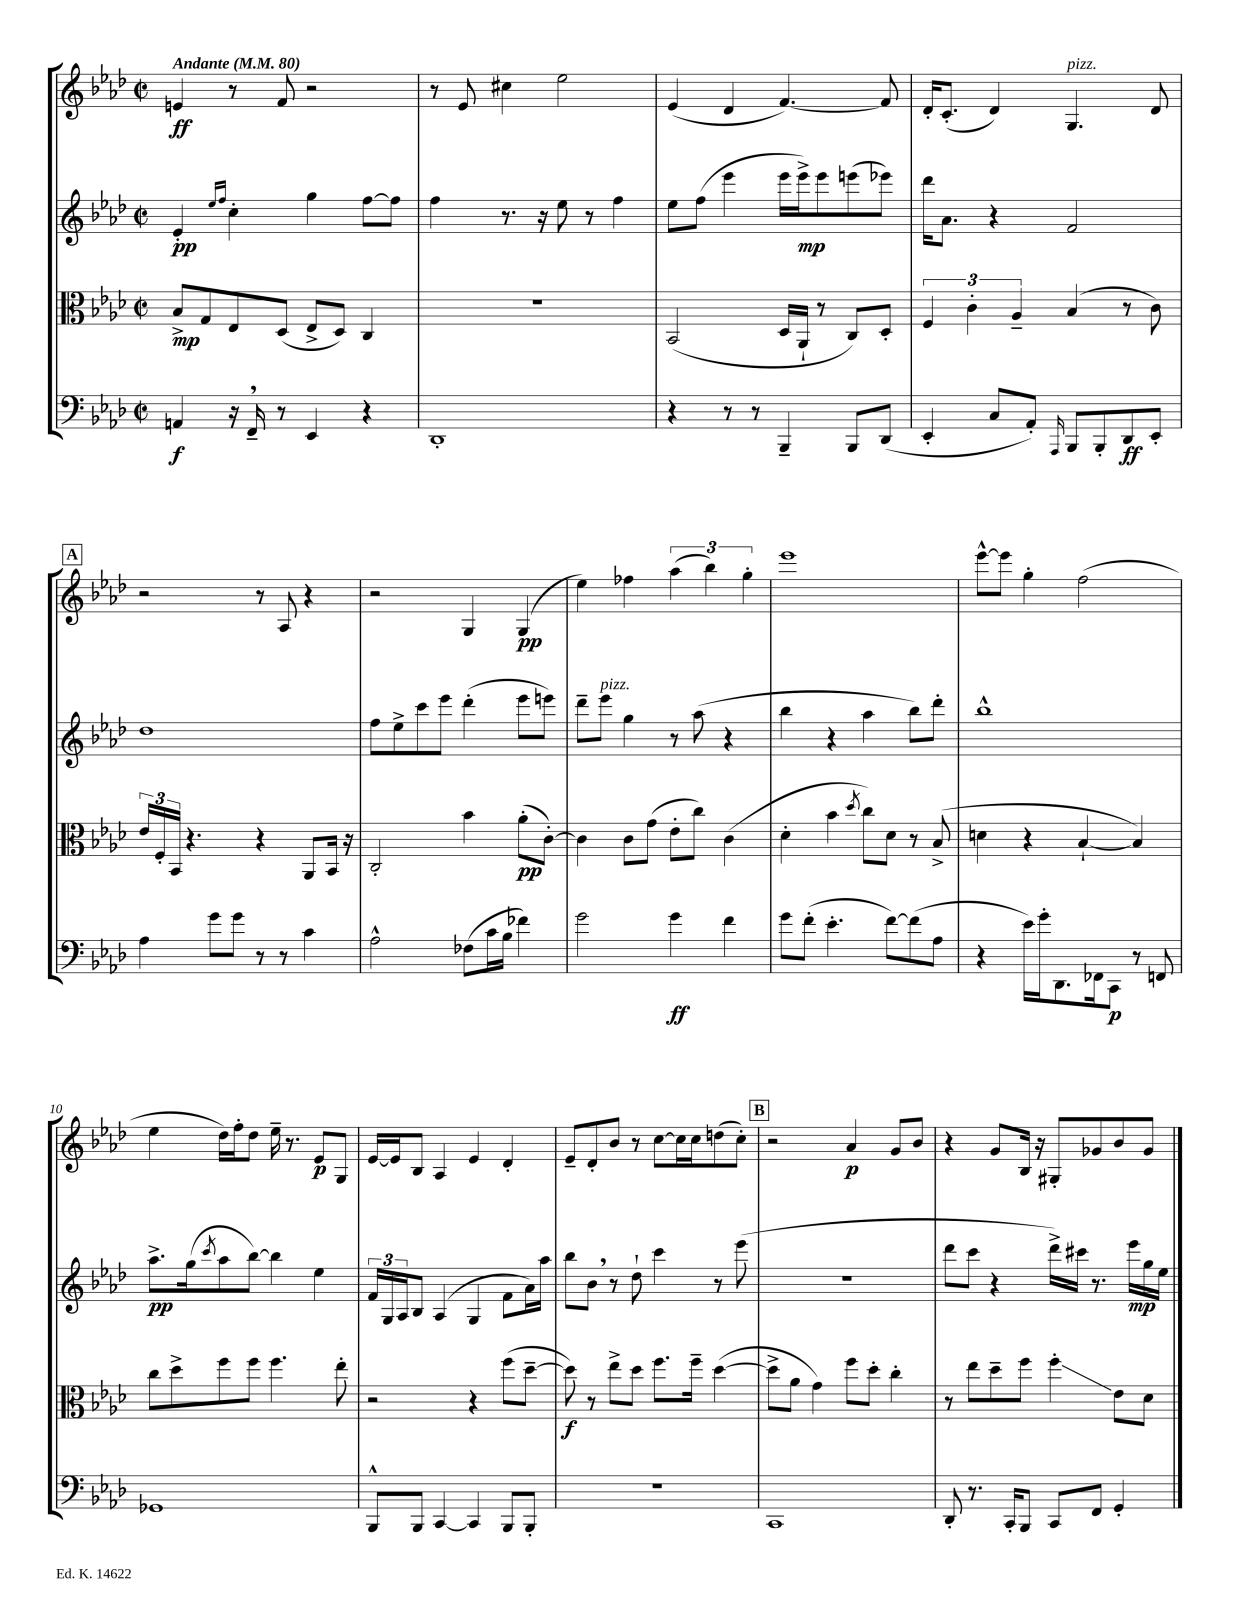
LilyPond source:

<<
\new StaffGroup <<
\new Staff = "s0" {
    \clef treble \key aes \major \defaultTimeSignature \time 2/2 \tempo "Andante" 4 = 80
    e'4\ff r8 f'8 r2 |
    r8 ees'8 cis''4 ees''2 |
    ees'4( des'4 f'4.~) f'8 |
    des'16-. c'8.-.( des'4) g4.^\markup { \italic "pizz." } des'8 |
    \mark \markup { \box "A" } r2 r8 aes8 r4 |
    r2 g4 g4\pp( |
    ees''4) fes''4 \tuplet 3/2 { aes''4( bes''4) g''4-. } |
    ees'''1 |
    ees'''8~-^ ees'''8 g''4-. f''2( |
    ees''4 des''16) f''16-. des''8 ees''16-- r8. ees'8\p g8 |
    ees'16~ ees'16 bes8 aes4 ees'4 des'4-. |
    ees'8-- des'8-. bes'8 r8 c''8~ c''16 c''16 d''8( c''8-.) |
    \mark \markup { \box "B" } r2 aes'4\p g'8 bes'8 |
    r4 g'8 bes16 r16 gis8-. ges'8 bes'8 ges'8 \bar "|." |
}
\new Staff = "s1" {
    \clef treble \key aes \major \defaultTimeSignature \time 2/2
    ees'4-.\pp \grace { ees''16 f''16 } c''4-. g''4 f''8~ f''8 |
    f''4 r8. r16 ees''8 r8 f''4 |
    ees''8 f''8( ees'''4 ees'''16 ees'''16->\mp) ees'''8 e'''8( ees'''8) |
    des'''16 aes'8. r4 f'2 |
    \mark \markup { \box "A" } des''1 |
    f''8 ees''8-> c'''8 ees'''8 des'''4-.( ees'''8 e'''8) |
    des'''8-- ees'''8^\markup { \italic "pizz." } g''4 r8 aes''8( r4 |
    bes''4 r4 aes''4 bes''8) des'''8-. |
    bes''1-^ |
    aes''8.->\pp g''16( \acciaccatura { c'''8 } aes''8 bes''8~) bes''4 ees''4 |
    \tuplet 3/2 { f'16 g16 aes16 } bes8 aes4( g4 f'8 aes'16) aes''16 |
    bes''8 bes'8 \breathe r8 des''8-! c'''4 r8 ees'''8( |
    \mark \markup { \box "B" } r1 |
    des'''8 c'''8 r4 des'''16->) cis'''16 r8. ees'''16\mp g''16 ees''16 \bar "|." |
}
\new Staff = "s2" {
    \clef alto \key aes \major \defaultTimeSignature \time 2/2
    bes8->\mp g8 ees8 des8( ees8-> des8) c4 |
    r1 |
    bes,2( des16 aes,16-! r8 c8) des8-. |
    \tuplet 3/2 { f4 c'4-. aes4-- } bes4( r8 c'8) |
    \mark \markup { \box "A" } \tuplet 3/2 { ees'16 f16-. bes,16 } r4. r4 aes,8 bes,16 r16 |
    c2-. bes'4 aes'8-.\pp( c'8~-.) |
    c'4 c'8 g'8( ees'8-. c''8) c'4( |
    des'4-. bes'4 \acciaccatura { des''8 } c''8) des'8 r8 bes8->( |
    d'4 r4 bes4~-! bes4) |
    c''8 des''8-> f''8 f''8 f''4. ees''8-. |
    r2 r4 f''8( des''8~-- |
    des''8\f) r8 ees''8-> des''8 f''8. f''16-- des''4~( |
    \mark \markup { \box "B" } des''8-> aes'8 g'4) f''8 des''8-. c''4-. |
    r8 ees''8 des''8-- f''8 f''4-.\glissando ees'8 des'8 \bar "|." |
}
\new Staff = "s3" {
    \clef bass \key aes \major \defaultTimeSignature \time 2/2
    a,4\f r16 f,16-- \breathe r8 ees,4 r4 |
    des,1-. |
    r4 r8 r8 bes,,4-- bes,,8 des,8( |
    ees,4-. c8 aes,8-.) \grace { aes,,16 } bes,,8 bes,,8-. des,8\ff ees,8-. |
    \mark \markup { \box "A" } aes4 g'8 g'8 r8 r8 c'4 |
    aes2-^ fes8( c'16 bes16 fes'4) |
    g'2 g'4\ff f'4 |
    g'8 f'8-.( ees'4.-. f'8~) f'8( aes8 |
    r4 ees'16) g'16-. des,8. fes,16 c,8\p r8 f,8 |
    ges,1 |
    bes,,8-^ bes,,8 c,4~ c,4 bes,,8 bes,,8-. |
    r1 |
    \mark \markup { \box "B" } c,1 |
    des,8-. r8. c,16-. bes,,8 c,8 f,8 g,4-. \bar "|." |
}
>>
>>
